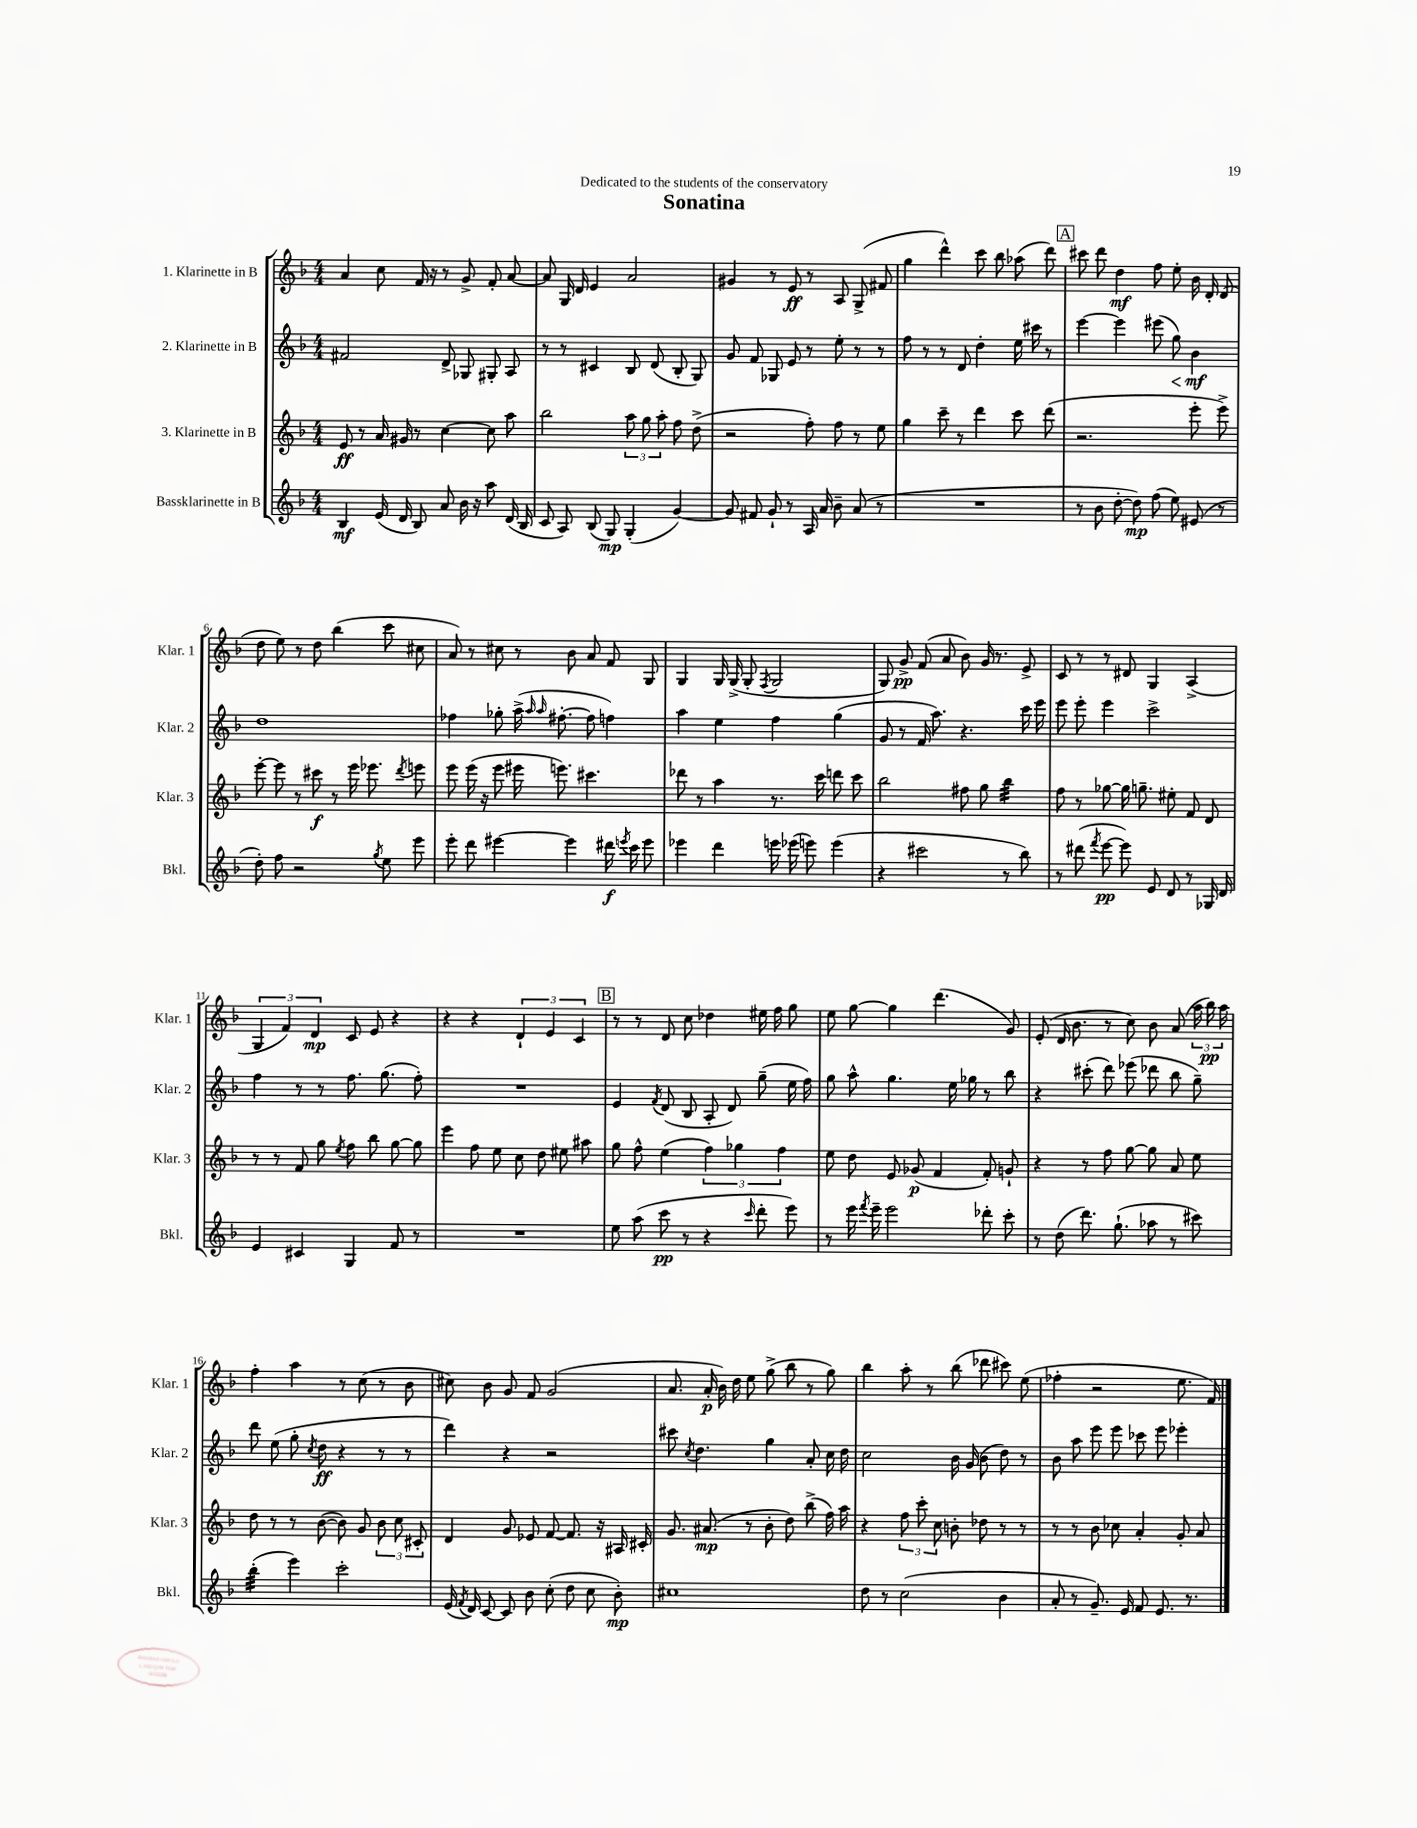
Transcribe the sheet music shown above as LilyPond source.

\header { title = "Sonatina" dedication = "Dedicated to the students of the conservatory" }
<<
\new StaffGroup <<
\new Staff = "s0" \with { instrumentName = "1. Klarinette in B" shortInstrumentName = "Klar. 1" } {
    \clef treble \key f \major \numericTimeSignature \time 4/4
    \autoBeamOff a'4 c''8 f'16 r16 r8 g'8-> f'8-. a'8~ |
    a'8 g16 d'16 e'4 a'2 |
    gis'4 r8 e'8\ff r8 a8 g8->( fis'8 |
    g''4 d'''4-^) c'''8 bes''8 aes''8( d'''8) |
    \mark \markup { \box "A" } cis'''8 d'''8 d''4\mf f''8 e''8-. bes'16 d'16-. d'8( |
    d''8 e''8) r8 d''8 bes''4( c'''8 cis''8 |
    a'8) r8 cis''8 r8 bes'8 a'8 f'8 g8 |
    g4 g16 g16->( g8-. \acciaccatura { f8 } g2 |
    g8) g'8->\pp f'8( a'8 bes'8) g'16 r8. e'8-> |
    c'8 r8 r8 dis'8 g4 a4->( |
    \tuplet 3/2 { g4 f'4) d'4\mp } c'8 e'8 r4 |
    r4 r4 \tuplet 3/2 { d'4-! e'4 c'4 } |
    \mark \markup { \box "B" } r8 r8 d'8 c''8 des''4 eis''16 f''16 g''8 |
    e''8 g''8~ g''4 d'''4.( g'8) |
    e'8-.( d'16 bes'8. r8 c''8) bes'8 a'8( \tuplet 3/2 { a''16 bes''16\pp) a''16 } |
    f''4-. a''4 r8 c''8( r8 bes'8 |
    cis''8) bes'8 g'8 f'8 g'2( |
    a'8. a'16-.\p bes'16) d''16 e''8 g''8->( bes''8 r8 g''8) |
    bes''4 a''8-. r8 bes''8( des'''8 cis'''8) e''8( |
    fes''4-. r2 e''8. f'16) \bar "|." |
}
\new Staff = "s1" \with { instrumentName = "2. Klarinette in B" shortInstrumentName = "Klar. 2" } {
    \clef treble \key f \major \numericTimeSignature \time 4/4
    \autoBeamOff fis'2 d'8-> ges8 gis8-. a8 |
    r8 r8 cis'4 bes8 d'8( bes8-. g8) |
    g'8 f'8 ges8 e'8 r8 e''8-. r8 r8 |
    f''8 r8 r8 d'8 d''4-. e''16 cis'''16 r8 |
    \mark \markup { \box "A" } e'''4~ e'''4 eis'''8( g''8\<) bes'4\mf\! |
    d''1 |
    fes''4 ges''8-. a''16->( \grace { a''16 a''16 } fis''8.~-. fis''8 f''4) |
    a''4 e''4 f''4 g''4( |
    g'8 r8 f'16 a''8.) r4. c'''16 e'''16 |
    e'''8 e'''8-. e'''4 c'''2-> |
    f''4 r8 r8 f''8. g''8.( f''8-.) |
    R1 |
    \mark \markup { \box "B" } e'4 \acciaccatura { f'8 } d'8( bes8 a8-. d'8) g''8--( e''16 f''16) |
    g''8 a''8-^ g''4. e''16 ges''16 r8 bes''8 |
    r4 cis'''8-.( d'''8) ees'''8( des'''8 bes''8 g''8--) |
    d'''8 e''8( g''8-. \acciaccatura { c''8 } d''8\ff r4 r8 r8 |
    d'''4) r4 r2 |
    cis'''8 \acciaccatura { c''8 } d''4. g''4 a'8-. c''16 d''16 |
    c''2 bes'16 g'16( bes'8 d''8) r8 |
    bes'8 a''8 e'''8 e'''8 ces'''8 e'''8 ees'''4-. \bar "|." |
}
\new Staff = "s2" \with { instrumentName = "3. Klarinette in B" shortInstrumentName = "Klar. 3" } {
    \clef treble \key f \major \numericTimeSignature \time 4/4
    \autoBeamOff e'8\ff r8 a'16 gis'16 r8 c''4~ c''8 a''8 |
    bes''2 \tuplet 3/2 { a''8 g''8 a''8-. } f''8 d''8->( |
    r2 f''8-.) f''8 r8 e''8 |
    g''4 c'''8-- r8 d'''4 c'''8 d'''8( |
    \mark \markup { \box "A" } r2. e'''8-. e'''8->) |
    e'''8~-. e'''8 r8 cis'''8\f r8 e'''16 ees'''8. \acciaccatura { d'''8 } e'''8 |
    e'''8 e'''16( r16 e'''8 eis'''16 e'''8.) cis'''4. |
    des'''8 r8 a''4 r8. c'''16 d'''8 c'''8 |
    bes''2 fis''8 g''8 bes''4:32 |
    f''8 r8 ges''8~ ges''16 g''8.-- eis''8-. f'8 d'8 |
    r8 r8 f'8 g''8 \acciaccatura { e''8 } f''8 bes''8 g''8~ g''8 |
    e'''4 f''8 e''8 c''8 d''8 eis''8 ais''8 |
    \mark \markup { \box "B" } g''8 f''8-^ e''4( \tuplet 3/2 { f''4) ges''4 f''4 } |
    e''8 d''8 e'8 ges'8\p( f'4 f'8-.) g'8-! |
    r4 r8 f''8 g''8~ g''8 a'8 e''8 |
    d''8 r8 r8 bes'8~( bes'8) g'8 \tuplet 3/2 { bes'8 c''8 cis'8-. } |
    d'4 g'8 ees'8 f'8~ f'8. r16 ais16 cis'16-. |
    g'8. ais'8.\mp( r8 bes'8-. d''8) bes''8->( f''16) a''16 |
    r4 \tuplet 3/2 { f''8 c'''8-. c''8 } b'8-. des''8 r8 r8 |
    r8 r8 bes'8 ces''8 a'4-. g'8-. a'8 \bar "|." |
}
\new Staff = "s3" \with { instrumentName = "Bassklarinette in B" shortInstrumentName = "Bkl." } {
    \clef treble \key f \major \numericTimeSignature \time 4/4
    \autoBeamOff bes4\mf e'16( d'16 bes8) a'8 bes'16 r16 a''8 d'16( bes16 |
    c'8 a8) bes8( g8\mp) g4-.( g'4~) |
    g'8 fis'8 g'8-! r8 a16 a'16 bes'8-- a'8( r8 |
    R1 |
    \mark \markup { \box "A" } r8 bes'8 d''8~-. d''8\mp) f''8( e''8) eis'8( r8 |
    d''8-.) f''8 r2 \acciaccatura { g''8 } e''8 e'''8 |
    e'''8-. d'''8 eis'''4~ eis'''4 dis'''16\f \acciaccatura { e'''8 } c'''16 e'''8 |
    ees'''4 d'''4 e'''16 ees'''16( e'''8) e'''4( |
    r4 cis'''2 r8 bes''8) |
    r8 dis'''8( \acciaccatura { f'''8 } e'''8~\pp e'''8) e'8 d'8 r8 ges16 d'16 |
    e'4 cis'4 g4 f'8 r8 |
    R1 |
    \mark \markup { \box "B" } e''8 a''8( c'''8\pp r8 r4 \grace { c'''16 } d'''8-. e'''8) |
    r8 e'''16 \acciaccatura { f'''8 } e'''16-- e'''2 des'''8-. c'''8-. |
    r8 d''8( d'''8.) g''8.-!( aes''8 r8 cis'''8) |
    bes''4:32-.( e'''4) c'''2-. |
    e'16( \acciaccatura { f'8 } d'16) c'8~ c'8 bes'8 c''8-.( d''8 c''8 bes'8-.\mp) |
    cis''1 |
    d''8 r8 c''2( bes'4 |
    a'8-. r8 g'8.--) e'16 f'8 e'8. r8. \bar "|." |
}
>>
>>
